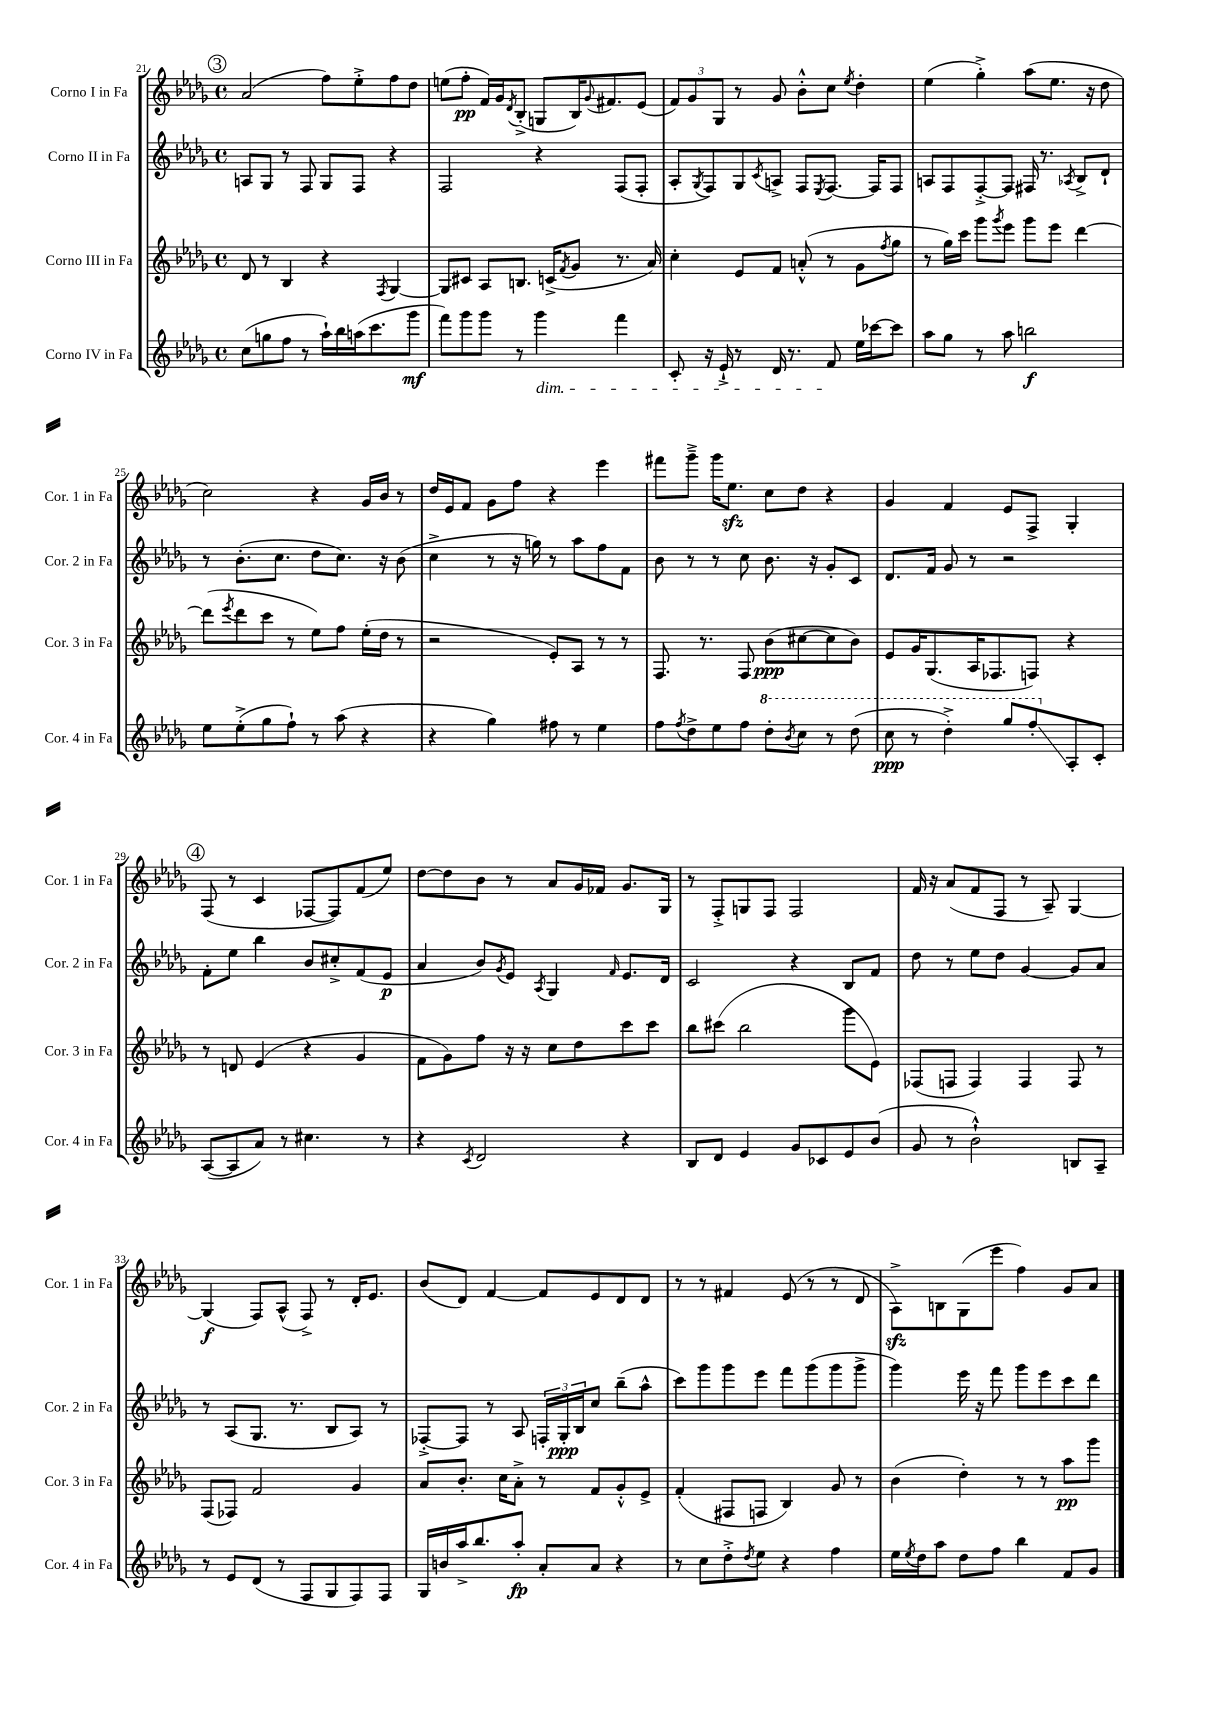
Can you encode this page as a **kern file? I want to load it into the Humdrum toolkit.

**kern	**kern	**kern	**kern
*staff4	*staff3	*staff2	*staff1
*clefG2	*clefG2	*clefG2	*clefG2
*k[b-e-a-d-g-]	*k[b-e-a-d-g-]	*k[b-e-a-d-g-]	*k[b-e-a-d-g-]
*M4/4	*M4/4	*M4/4	*M4/4
*met(c)	*met(c)	*met(c)	*met(c)
(8cc	8d-	8A	(2a-
8gg	8r	8G-	.
8ff	4B-	8r	.
8r	.	8F	.
16aa-`)	4r	8G-	8ff)
16bb-	.	.	.
(16aa	.	8F	8ee-'^
8.ccc	.	.	.
.	8qF	.	.
.	[4G-	4r	8ff
8ggg-	.	.	8dd-
=	=	=	=
8fff)	8G-]	2F	(8ee
8ggg-	8c#	.	8ff'
8ggg-	8A-	.	16f)
.	.	.	16g-
.	.	.	8qd-
8r	8.B	.	(8B-'^
4ggg-	.	4r	8G
.	(16c^	.	.
.	8qf	.	.
.	8g-	.	16B-)
.	.	.	8qqg-
.	.	.	8.f#
4fff	8.r	(8F	.
.	.	8F'	(8e-
.	16a-)	.	.
=	=	=	=
8c'	4cc'	8A-'	12f)
.	.	.	12g-
.	.	8qG-	.
16r	.	8F)	.
.	.	.	12G-
16e-`^	.	.	.
8r	8e-	8G-	8r
.	.	8qc	.
16d-	8f	8A^	8g-
8.r	.	.	.
.	(8a'^^	8F	8b-'^^
.	.	8qE-	.
8f	8r	[8.F	8cc
.	.	.	8qee-
16ee-	8g-	.	4dd-'
[16ccc-	.	16F]	.
.	8qff	.	.
8ccc-]	8gg-	8F	.
=	=	=	=
8aa-	8r	8A	(4ee-
8gg-	16gg-)	8F	.
.	16ccc	.	.
8r	8ggg-	[8F'^	4gg-'^)
.	8qggg-	.	.
8aa-	8eee-	8F]	.
2bb	8ggg-	16F#	(8aa-
.	.	8.r	.
.	8eee-	.	8.ee-
.	.	8qA-	.
.	[4ddd-	8B-^	.
.	.	.	16r
.	.	8d-`	8dd-
=	=	=	=
8ee-	(8ddd-]	8r	2cc)
.	8qeee-	.	.
(8ee-'^	8ddd-	(8.b-'	.
8gg-	8ccc	.	.
.	.	8.cc	.
8ff`)	8r	.	.
8r	8ee-)	8dd-	4r
(8aa-	8ff	8.cc)	.
4r	(16ee-'	.	16g-
.	16dd-	16r	16b-
.	8r	(8b-	8r
=	=	=	=
4r	2r	4cc^	16dd-
.	.	.	16e-
.	.	.	8f
4gg-)	.	8r	8g-
.	.	16r	8ff
.	.	16gg)	.
8ff#	8e-')	8r	4r
8r	8A-	8aa-	.
4ee-	8r	8ff	4eee-
.	8r	8f	.
=	=	=	=
8ff	8.F	8b-	8fff#
8qff	.	.	.
8dd-^	.	8r	8ggg-~^
.	8.r	.	.
8ee-	.	8r	16ggg-
.	.	.	8.ee-
8ff	8F	8cc	.
8ddd-'	(8b-	8.b-	8cc
8qbb-	.	.	.
8ccc	[8cc#	.	8dd-
.	.	16r	.
8r	8cc#]	8g-'	4r
(8ddd-	8b-)	8c	.
=	=	=	=
8ccc	8e-	8.d-	4g-
8r	16g-	.	.
.	(8.G-	16f	.
4ddd-'^)	.	8g-	4f
.	16A-	8r	.
.	8.F-	.	.
8ggg-	.	2r	8e-
8fff'	8F)	.	8F^
8A-'	4r	.	4G-'
8c'	.	.	.
=	=	=	=
([8A-	8r	8f'	(8F
8A-]	8d	8ee-	8r
8a-)	(4e-	4bb-	4c
8r	.	.	.
4.cc#	4r	8b-	[8F-
.	.	8cc#'^	8F-])
.	4g-	(8f	(8f
8r	.	8e-	8ee-)
=	=	=	=
4r	8f	4a-	[8dd-
.	8g-)	.	8dd-]
8qc	.	.	.
2d-	8ff	8b-)	8b-
.	.	8qg-	.
.	16r	8e-	8r
.	16r	.	.
.	.	8qA-	.
.	8cc	4G-	8a-
.	8dd-	.	16g-
.	.	.	16f-
.	.	16qqf	.
4r	8ccc	8.e-	8.g-
.	8ccc	.	.
.	.	16d-	16G-
=	=	=	=
8B-	8bb-	2c	8r
8d-	(8ccc#	.	8F'^
4e-	2bb-	.	8G
.	.	.	8F
8g-	.	4r	2F
8c-	.	.	.
8e-	8ggg-	8B-	.
(8b-	8e-)	8f	.
=	=	=	=
8g-	(8F-	8dd-	16f
.	.	.	16r
8r	8F	8r	(8a-
2b-`^^)	4F)	8ee-	8f
.	.	8dd-	8F
.	4F	[4g-	8r
.	.	.	8A-~)
8B	8F	8g-]	[4G-
8A-~	8r	8a-	.
=	=	=	=
8r	(8F	8r	(4G-]
8e-	8F-)	(8A-	.
(8d-	2f	8.G-	8F)
8r	.	.	(8A-^^
.	.	8.r	.
8F	.	.	8F^)
8G-	.	8B-	8r
8F)	4g-	8A-)	16d-'
.	.	.	8.e-
8F	.	8r	.
=	=	=	=
16G-	8a-	[8F-'^	(8b-
16b	.	.	.
16aa-^	8.b-'	8F-]	8d-)
8.bb-	.	.	.
.	.	8r	[4f
.	16cc	.	.
8aa-'	8a-'^	8A-	.
8a-'	8r	24F'	8f]
.	.	24G-'	.
.	.	24B-	.
8a-	8f	8cc	8e-
4r	8g-'^^	(8bb-~	8d-
.	8e-^	8aa-^^	8d-
=	=	=	=
8r	(4f'	8ccc)	8r
8cc	.	8ggg-	8r
8dd-'^	8F#	8ggg-	4f#
8qdd-	.	.	.
8ee-	8F	8eee-	.
4r	4B-)	8fff	(8e-
.	.	(8ggg-	8r
4ff	8g-	8ggg-	8r
.	8r	8ggg-^	8d-
=	=	=	=
16ee-	(4b-	4ggg-)	8A-^)
8qee-	.	.	.
16dd-	.	.	.
8aa-	.	.	8B
8dd-	4dd-')	16eee-	(8G-
.	.	16r	.
8ff	.	8fff	8eee-
4bb-	8r	8ggg-	4ff)
.	8r	8eee-	.
8f	8aa-	8ccc	8g-
8g-	8ggg-	8ddd-	8a-
==	==	==	==
*-	*-	*-	*-
